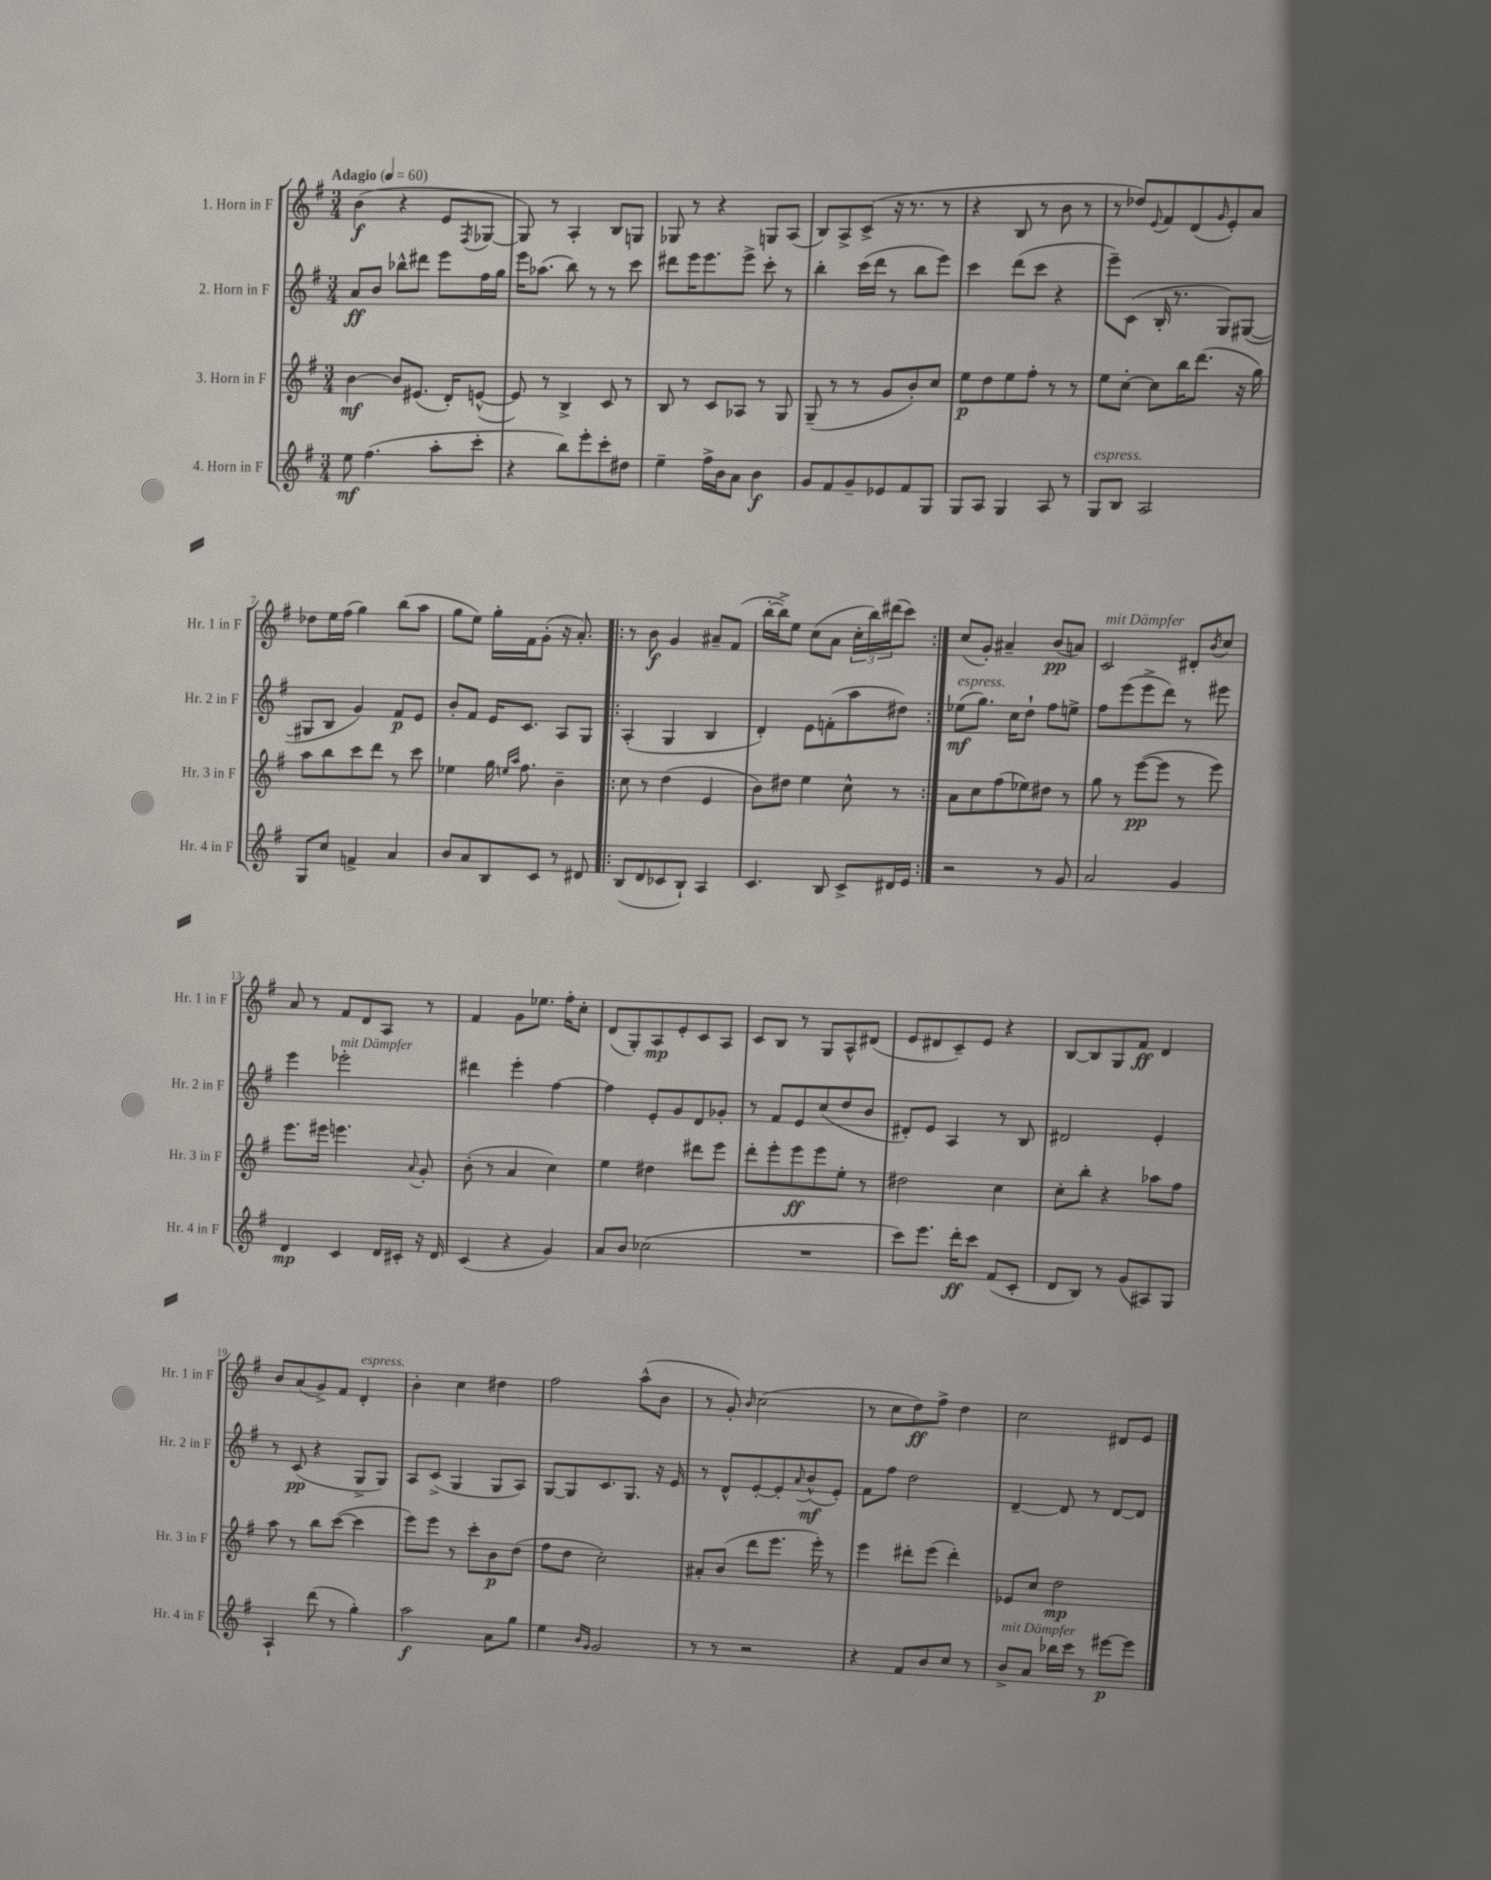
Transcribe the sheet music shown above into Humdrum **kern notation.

**kern	**kern	**kern	**kern
*staff4	*staff3	*staff2	*staff1
*clefG2	*clefG2	*clefG2	*clefG2
*k[f#]	*k[f#]	*k[f#]	*k[f#]
*M3/4	*M3/4	*M3/4	*M3/4
*MM60	*MM60	*MM60	*MM60
8ee\	[4b\	8a/L	(4b\
(4.ff#\	.	8b/J	.
.	8b/]L	8bb-^^\L	4r
.	(8.e#/J	8ddd#\J	.
8aa'\L	.	8eee\L	8e/L
.	16d'/LK)	.	.
.	.	.	8qF#/
8ccc'\J	([8e^^/J	16ff#\L	[8G-/J
.	.	16gg\JJ	.
=	=	=	=
4r	8e/])	16eee\LK	8G-/])
.	.	(8.aa-\J	.
.	8r	.	8r
8bb\L)	4B^/	8bb\)	4A'/
8eee'\	.	8r	.
8ccc'\	8c/	8r	8B/L
8dd#\J	8r	8ccc\	8G/J
=	=	=	=
4ee~\	8B/	8ddd#\L	8G-/
.	8r	16eee\K	8r
.	.	8.eee\	.
16ff#^\LL	8c/L	.	4r
16b\J	.	.	.
8a\J	8A-/J	8eee^\J	.
4b\	8r	8ccc'\	8G/L
.	8G/	8r	(8A/J
=	=	=	=
8g/L	(8G~/	4bb'\	8B/L)
8f#/	8r	.	8A^/
8g~/	8r	(16ccc\LL	(8c^/J
.	.	16ddd\JJ	.
8e-/	8g/L	8r	16r
.	.	.	8.r
8f#/	8b'/)	8bb\L	.
8G/J	8cc/J	8eee\J)	8r
=	=	=	=
8G/L	8ee\L	4ccc\	4r
8A/J	8dd\	.	.
4G/	8ee\	(8ddd\L	8B/
.	8ff#'\J	8ccc\J	8r
8A/	8r	4r	8b\
8r	8r	.	8r
=	=	=	=
8G/L	8ee\L	8eee~\L)	8r
8B/J	[8cc'\J	(8c\J	8dd-/L)
.	.	.	8qqe/
2A/	8cc\]L	16B'/	8f#/
.	.	8.r	.
.	16bb\K	.	(8d/
.	(8.ddd\J	.	.
.	.	.	16qqg/
.	.	8G/L)	8e'/)
.	16r	([8G#/J	8a/J
.	16gg\)	.	.
=	=	=	=
8G/L	8aa\L	8G#/]L	8dd-\L
8cc/J	8bb\	8B/J	16ee\L
.	.	.	(16ff#\JJ
4f^/	8ccc\	4g/)	4gg\)
.	8ddd\J	.	.
4a/	8r	8f#/L	(8bb\L
.	8ccc\	8e/J	8aa\J
=	=	=	=
8b/L	4ee-\	8b'/L	8gg\L
8a/	.	8f#/J	8ee\J)
8B/	16gg\	16e/LK	16gg'\LL
.	16qqee/LL	.	.
.	16qqaa/JJ	.	.
.	8.ff#\	8.c/J	16f#\J
8c/J	.	.	(8g'\J
8r	4b~\	8A/L	16r
.	.	.	8.a'/)
8d#/	.	8G/J	.
=!|:	=!|:	=!|:	=!|:
(8B/L	8cc\	(4A'/	8r
8d/	8r	.	8b\
8c-/	(4dd\	4G/	4g/
8B`/J)	.	.	.
4A/	4e/	4B/	8a#~/L
.	.	.	(8f#/J
=	=	=	=
4.c/	8b\L)	4d'/)	[16bb'\LL
.	.	.	16bb^\]J)
.	8dd#\J	.	8ee\J
.	4ee\	8e\L	(8cc\L
8B/	.	(8f'\	8a\J
8c^/L	8cc^^\	8aa\	24cc'\LL
.	.	.	24bb\)
.	.	.	(24ddd#\J
16d#/L	8r	8dd#\J)	8ccc\J)
16e/JJ	.	.	.
=:|!	=:|!	=:|!	=:|!
2r	8a\L	(8ee-\L	(8cc/L
.	8cc\	8.gg\J)	8g'/J)
.	(8ff#\	.	4a#~/
.	.	16cc\LK	.
.	8ee-\)	8dd`\J	.
8r	8dd#\J	8ff#\L	(8b/L
8g/	8r	8ee^\J	8a/J)
=	=	=	=
2a/	8gg\	8ff#\L	2c/
.	8r	(8eee\	.
.	([8eee\L	8eee^\	.
.	8eee\]J	8ddd\J)	.
4g/	8r	8r	8d#'/L
.	.	.	8qb/
.	8eee\)	8eee#\	8cc/J
=	=	=	=
4d/	8.eee\L	4eee\	8a/
.	.	.	8r
.	16eee#\Jk	.	.
4c/	4.eee\	2eee-'\	8f#/L
.	.	.	8d/
16d/LL	.	.	8A/J
16c#'/JJ	.	.	.
.	8qqa/	.	.
16r	8g'/	.	8r
16d/	.	.	.
=	=	=	=
(4c/	(8b'\	4ddd#\	4f#/
.	8r	.	.
4r	4a/	4eee'\	8g\L
.	.	.	8.ee-\J
4g/)	4cc\)	[4ff#\	.
.	.	.	16ff#'\LK
.	.	.	8cc'\J
=	=	=	=
8a/L	4ee\	4ff#\]	(8d/L
8b/J	.	.	8G'/)
(2cc-\	4dd#\	8e'/L	8A/
.	.	8g/	8e'/
.	8ddd#\L	8d/	8c/
.	8eee\J	8g-'/J	8A/J
=	=	=	=
2.r	8ddd'\L	8r	8c/L
.	8eee'\	8f#/L	8B/J
.	8eee\	8e/	8r
.	8eee\	(8cc/	8G/L
.	8ee'\J	8dd/	8A^^/
.	8r	8b/J	(8d#/J
=	=	=	=
8ccc\L)	2dd#\	8d#'/L)	8e/L
8.eee\J	.	8e/J	8d#/
.	.	4A/	8c~/)
16ddd'\LK	.	.	.
8ccc\J	.	.	8e/J
(8f#/L	4cc\	8r	4r
8c'/J	.	8B/	.
=	=	=	=
8d/L	8cc'\L	2d#/	[8B/L
8B/J)	8bb'\J	.	8B/]
8r	4r	.	8G/
(8g/L	.	.	8f#/J
8A#/)	8aa-\L	4e'/	4d/
8G/J	8ff#\J	.	.
=	=	=	=
4A`/	8aa\	8r	8b/L
.	8r	(8c/	(8a/
(8ddd\	8bb\L	4r	8g^/)
8r	([8ccc\J	.	8f#/J
4gg'\)	4ccc\]	8G^/L	4d'/
.	.	8G/J)	.
=	=	=	=
2aa\	8eee\L)	8A/L	4b'\
.	8eee\J	(8c^/J	.
.	8r	4G/	4cc\
.	8ccc'\L	.	.
8a\L	8b\	8G/L	4dd#\
8gg\J	(8dd\J	8A/J)	.
=	=	=	=
4ee\	8ff#\L	[8G/L	2ff#\
.	8dd\J	8G/]	.
16qqb/LL	.	.	.
16qqg/JJ	.	.	.
2g/	2cc'\)	8.c/	.
.	.	8.G/J	.
.	.	.	(8aa^^\L
.	.	16r	8b\J
.	.	16e/	.
=	=	=	=
8r	8a#'/L	8r	8r
8r	(8b/J	8d^^/L	8g'/)
.	.	.	16qqb/
2r	8ddd\L	[8e'/	(2cc\
.	8.eee\J	8e'/]	.
.	.	8qqa/	.
.	.	(8b^^/	.
.	16eee'\)	.	.
.	8r	8e'/J)	.
=	=	=	=
4r	4eee\	8f#\L	8r
.	.	8ff#\J	8cc\L
8f#/L	8ddd#'\L	2dd\	8dd\)
8b/	(8eee\J	.	8ff#^\J
8cc/J	4ddd#'\)	.	4dd\
8r	.	.	.
=	=	=	=
8b^/L	8e-/L	[4d~/	2cc\
8a/J	8cc/J	.	.
16bb-\LL	2dd\	8d/]	.
16ccc\JJ	.	.	.
8r	.	8r	.
[8eee#\L	.	[8d/L	8d#/L
8eee#\]J	.	8d/]J	8e/J
==	==	==	==
*-	*-	*-	*-
